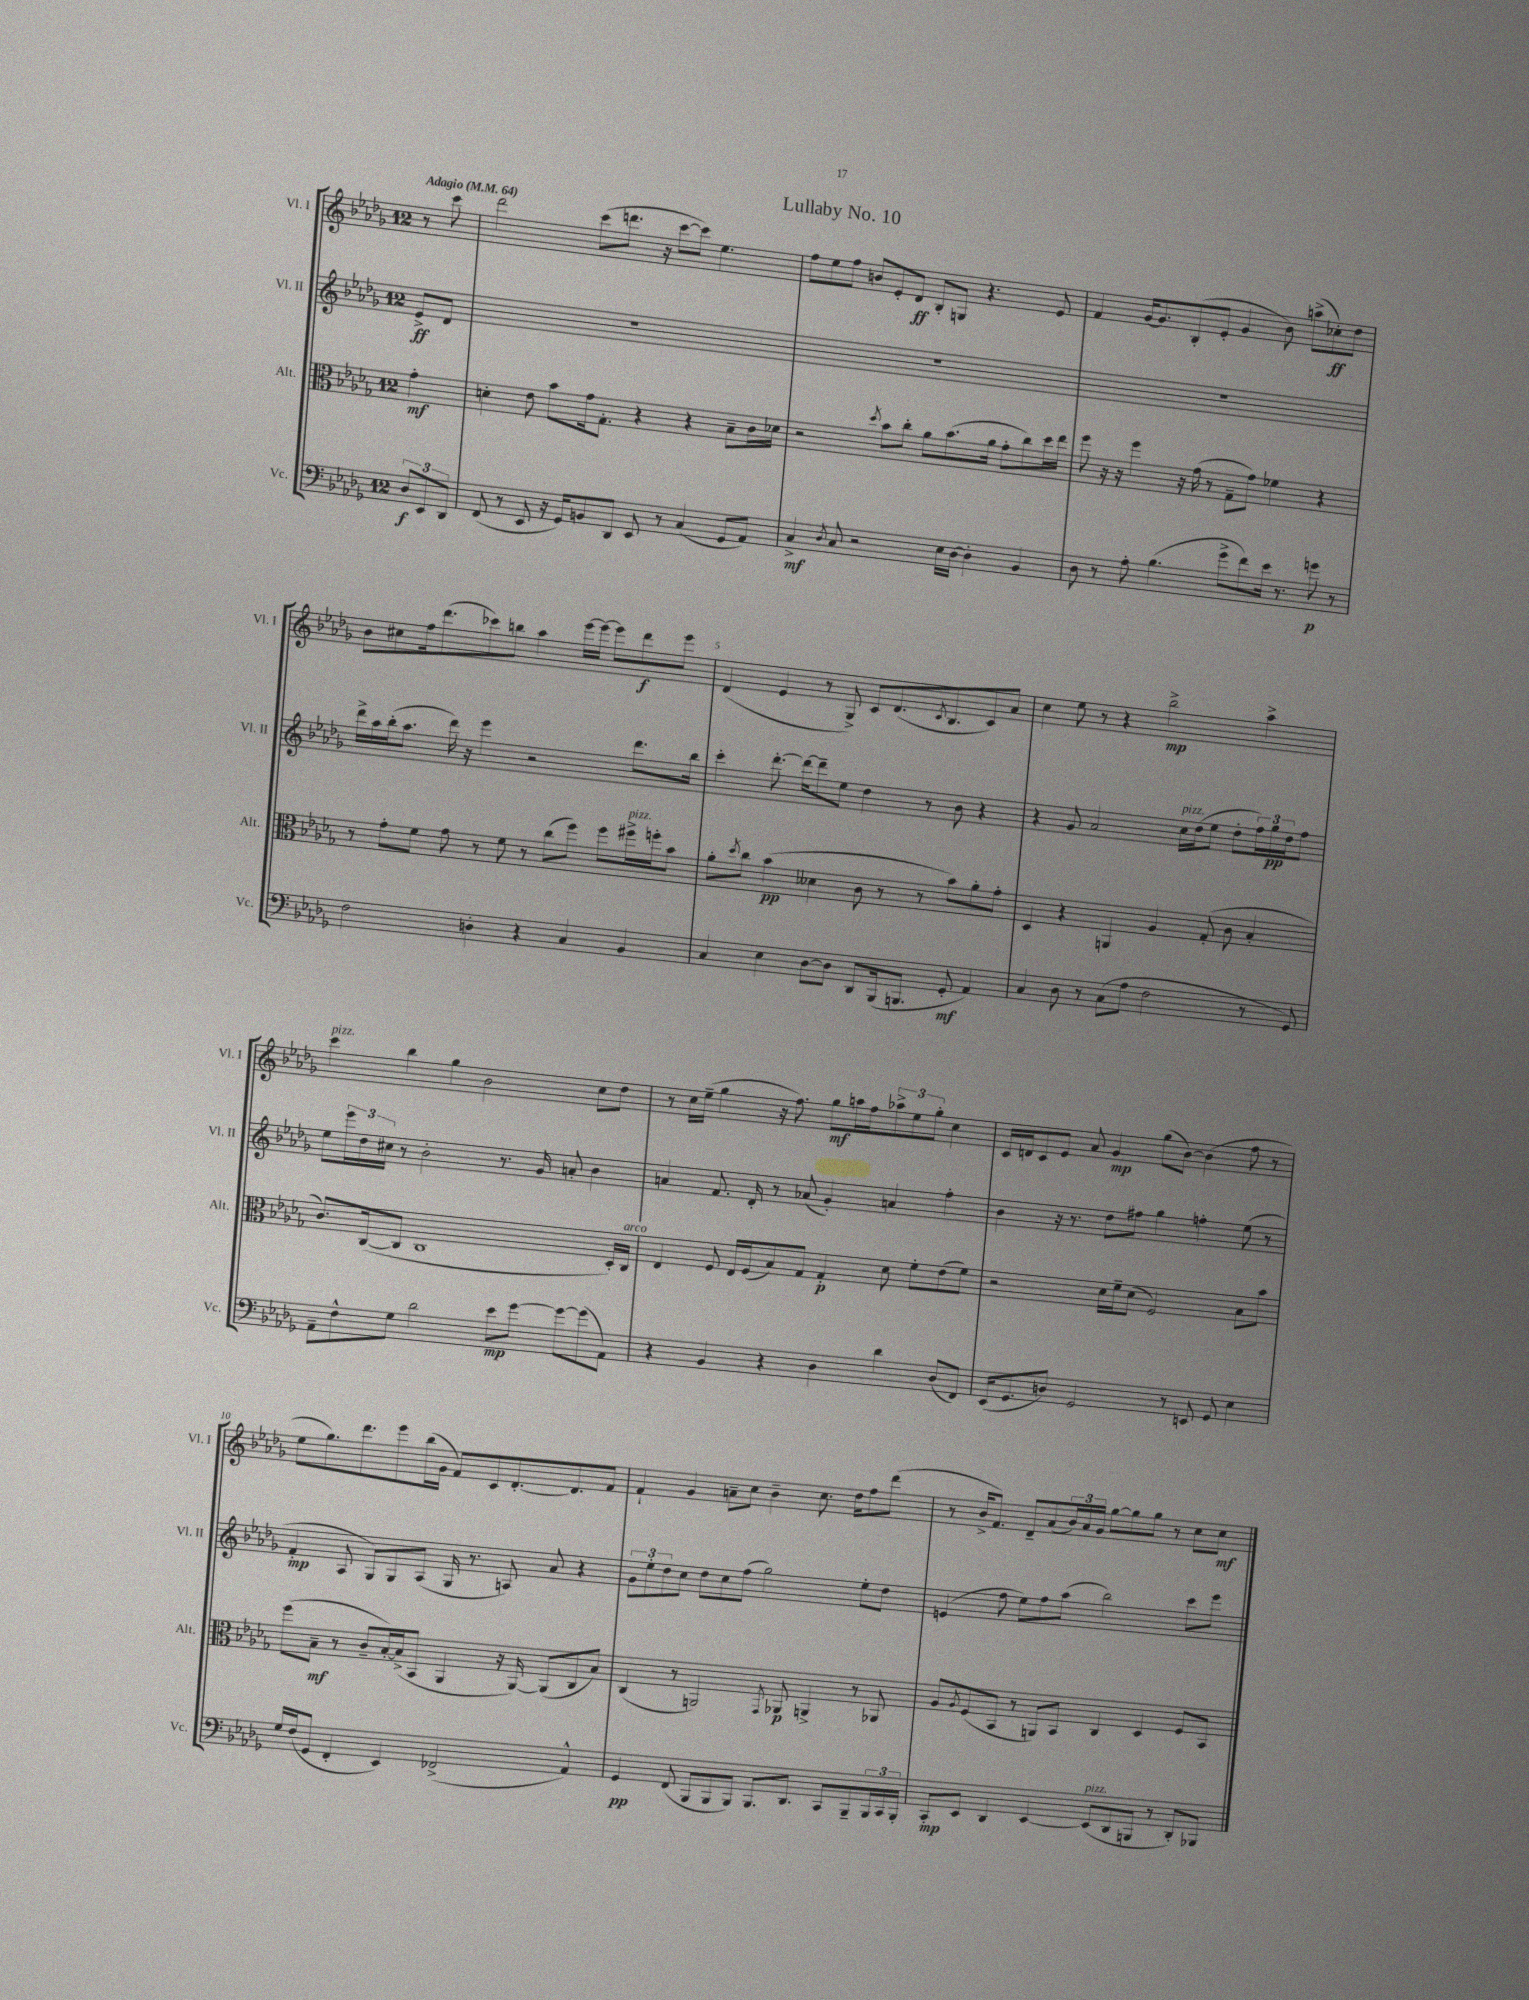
\header { title = "Lullaby No. 10" }
<<
\new StaffGroup <<
\new Staff = "s0" \with { instrumentName = "Vl. I" shortInstrumentName = "Vl. I" } {
    \clef treble \key des \major \once \override Staff.TimeSignature.style = #'single-digit \time 12/8 \partial 4 \tempo "Adagio" 4 = 64
    r8 c'''8 |
    des'''2 c'''8( d'''8. r16 c'''8~ c'''8) ees''4. |
    f''8 ees''8 f''8 b'8 ees'8-. des'8\ff bes8-. g8 r4. ees'8 |
    f'4 ges'16~ ges'8. bes8-.( ees'8-. ges'4 bes'8) a''8->( ces''8-.\ff) des''8 |
    bes'8 cis''8 f''16 des'''8.( ces'''8) b''8 aes''4 ees'''16~ ees'''16~ ees'''8 des'''8\f ees'''8 |
    des'4( ees'4 r8 ges8->) c'8 des'8.( \acciaccatura { c'8 } bes8. c'8) aes'8 |
    c''4 ees''8 r8 r4 bes''2->\mp aes''4-> |
    c'''4^\markup { \italic "pizz." } bes''4 ges''4 bes'2 c''8 des''8 |
    r8 c''16 ees''16--( ges''4 r16 f''8.) ges''8\mf a''16 f''16 \tuplet 3/2 { aes''8-> ees''8 ges''8-. } c''4 |
    c'16 d'16 c'8 ees'8 aes'8 ges'4\mp ges''8( bes'8~) bes'4( f''8 r8 |
    ees''8 ges''8.) des'''8. ees'''8 bes''16( ges'16 f'8) c'8 des'8.~-. des'8. f'8 |
    f'4-! ges'4 a'8-- c''8 bes'4-- c''8. des''16 f''8 des'''8( |
    r8 bes'16-> f'8.) des'8-- aes'8( \tuplet 3/2 { bes'16) aes'16 ges'16 } ges''8~ ges''8 ges''8 r8 c''8 c''8\mf \bar "|." |
}
\new Staff = "s1" \with { instrumentName = "Vl. II" shortInstrumentName = "Vl. II" } {
    \clef treble \key des \major \once \override Staff.TimeSignature.style = #'single-digit \time 12/8 \partial 4
    ees'8->\ff des'8 |
    R1. |
    R1. |
    R1. |
    des'''16-> aes''16 bes''16-.( aes''8. des'''16) r16 ees'''4 r2 des'''8. bes''16 |
    c'''4-. des'''8.~-. des'''16~ des'''8-- ees''8 des''4 r8 bes'8 r4 |
    r4 ges'8 aes'2 c''16^\markup { \italic "pizz." } des''16( ees''8 des''8-. \tuplet 3/2 { f''16) ges''16\pp des''16 } f''8 |
    ees''8 \tuplet 3/2 { ees'''16 des''16 cis''16 } r8 bes'2-. r8. ges'16 a'8-. bes'4 |
    a'4 f'8. des'16-. r8 aes'8( ges'4-.) a'4 f''4-. |
    bes'4 r16 r8. des''8 fis''8 ges''4 f''4-. ees''8( r8 |
    f'4-.\mp aes8 ges8) ges8 aes8( ges16 r8. a8) aes'8 r4 |
    \tuplet 3/2 { ges'8 ees''8-. des''8 } c''8 des''8 c''8 f''8( ges''2) ees''8-. des''8 |
    e'4( f''8 ees''8) f''8 aes''8( bes''2) c'''8 ees'''8 \bar "|." |
}
\new Staff = "s2" \with { instrumentName = "Alt." shortInstrumentName = "Alt." } {
    \clef alto \key des \major \once \override Staff.TimeSignature.style = #'single-digit \time 12/8 \partial 4
    ges'4-.\mf |
    d'4-. ees'8 bes'8 ges'16 ges8.-. r4 r4 bes8-- c'16 des'16 |
    r2 \acciaccatura { des''8 } bes'8 c''8-. aes'8 bes'8.( aes'16 ges'8-. c''8) des''16 ees''16 |
    f''8 r16 r16 f''4 r16 ges'16( r8 ges8-- ges'8) fes'4 r4 |
    r8 ges'8-. f'8 ges'8 r8 f'8 r8 c''8( f''8) f''8 fis''16->^\markup { \italic "pizz." } f''16-. bes'8 |
    aes'8-. \acciaccatura { des''8 } c''8 bes'4\pp( deses'4 c'8 r8 r8 bes'8) aes'8-. ges'8-. |
    des4 r4 a,4 aes4 ges8-.( c'8 bes4-. |
    c'8.) c16~( c8 c1 des16-.) c16^\markup { \italic "arco" } |
    ees4 f8 ees16 f16( bes8) ges8 ges4-.\p des'8 f'8-. ees'8( f'8) |
    r2 des'16 f'16-- des'8( f2) bes8 bes'8 |
    f''8( bes8--\mf r8 c'8-- bes16~-.) bes16->( bes,8 aes,4 r16 aes,16~) aes,8( c8 bes8) |
    c4( r8 a,2) \acciaccatura { ges,8 } aes,8\p a,4-> r8 aes,8 |
    aes8 \acciaccatura { aes8 } f8( bes,8 r8 a,8) bes,8 c4 des4 f8 bes,8 \bar "|." |
}
\new Staff = "s3" \with { instrumentName = "Vc." shortInstrumentName = "Vc." } {
    \clef bass \key des \major \once \override Staff.TimeSignature.style = #'single-digit \time 12/8 \partial 4
    \tuplet 3/2 { des8\f ees,8 des,8 } |
    f,8( r8 ees,8 r16 ges,16) b,8 des,8 ees,8 r8 c4( ges,8 aes,8) |
    c4->\mf \acciaccatura { des8 } c8 r2 ees16 des16~ des4-. bes,4 |
    des8 r8 aes8-. bes4.( ges'8-> f'8) ees'16 r8. g'8\p r8 |
    f2 d4-. r4 c4 bes,4 |
    c4 ees4 des8~ des8 des,8 bes,,16( b,,8. ges,8-.\mf aes,4) |
    c4 des8 r8 c8( aes8 f2 r8 ges,8) |
    aes,8-- f8-^ ges8 des'2 ees'8\mp ges'8~ ges'8~ ges'8( aes,8) |
    r4 bes,4 r4 des4 des'4 des8( f,8) |
    ees,16( ges,8. d8) ges,2 r8 e,8 ges,8 ees4 |
    ges16 f16( ges,8 f,4-. ees,4) fes,2->( aes,4-^) |
    ges,4\pp f,8( bes,,8 bes,,8 bes,,8) bes,,8. des,8. c,8 bes,,8-- \tuplet 3/2 { bes,,16 c,16 bes,,16-. } |
    c,8-.\mp ees,8 des,4 ees,4~ ees,8^\markup { \italic "pizz." }( des,8 b,,8 r8 des,8-.) bes,,8 \bar "|." |
}
>>
>>
\layout { \context { \Score \override BarNumber.break-visibility = ##(#f #t #t) barNumberVisibility = #(every-nth-bar-number-visible 5) } }
